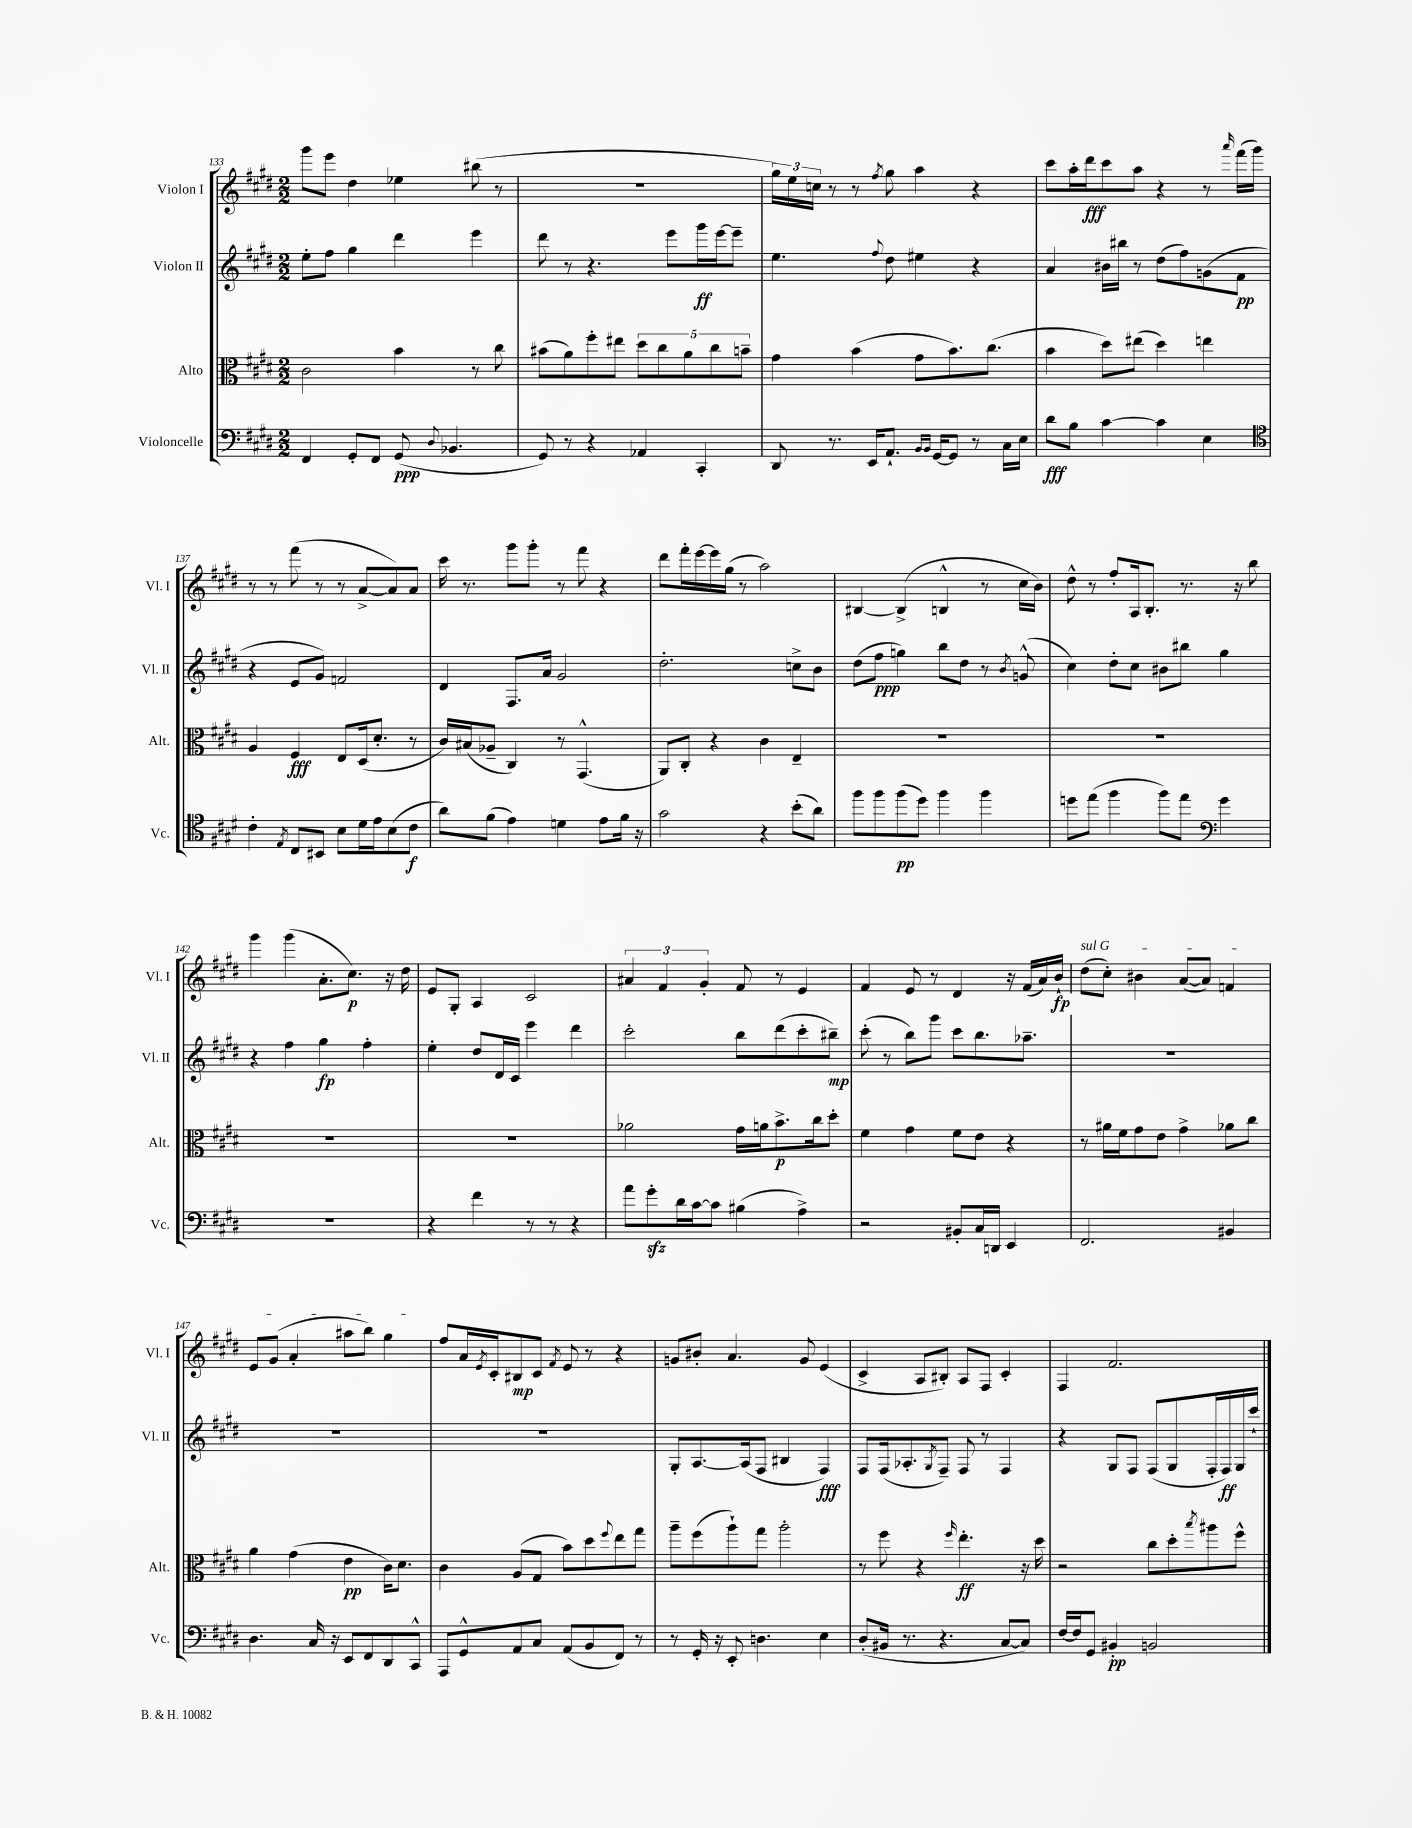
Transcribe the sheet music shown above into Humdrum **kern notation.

**kern	**kern	**kern	**kern
*staff4	*staff3	*staff2	*staff1
*clefF4	*clefC3	*clefG2	*clefG2
*k[f#c#g#d#]	*k[f#c#g#d#]	*k[f#c#g#d#]	*k[f#c#g#d#]
*M2/2	*M2/2	*M2/2	*M2/2
4FF#/	2c#\	8ee'\L	8ggg#\L
.	.	8ff#\J	8eee\J
8GG#'/L	.	4gg#\	4dd#\
8FF#/J	.	.	.
(8GG#/	4b\	4ddd#\	4ee-\
8qqD#/	.	.	.
4.BB-/	.	.	.
.	8r	4eee\	(8bb#\
.	8cc#\	.	8r
=	=	=	=
8GG#/)	(8b#\L	8ddd#\	1r
8r	8a\)	8r	.
4r	8ff#'\	4.r	.
.	8ee#\J	.	.
4AA-/	10dd#\L	.	.
.	10cc#\	.	.
.	.	8eee\L	.
.	10a\	.	.
4CC#'/	.	16ggg#\L	.
.	10cc#\	.	.
.	.	[16eee\J	.
.	.	8eee~\]J	.
.	10b~\J	.	.
=	=	=	=
8DD#/	4g#\	4.ee\	24gg#\LL)
.	.	.	24ee\
.	.	.	24cc\JJ
8.r	.	.	8r
.	(4b\	.	8r
16EE/LK	.	.	.
.	.	8qqff#/	8qff#/
8.AA`/J	.	8dd#\	8gg#\
.	8g#\L	4ee#\	4aa\
16qqBB/LL	.	.	.
16qqBB/JJ	.	.	.
[16GG#/LK	.	.	.
8GG#/]J	8.b\)	.	.
8r	.	4r	4r
.	(8.cc#\J	.	.
16C#\LL	.	.	.
16E\JJ	.	.	.
=	=	=	=
8d#\L	4b\	4a/	8ccc#\L
8B\J	.	.	16aa'\L
.	.	.	16ddd#\J
[4c#\	8dd#\L)	16b#\LL	8ccc#\
.	.	16bb#\JJ	.
.	(8ee#\J	8r	8aa\J
4c#\]	4dd#\)	(8dd#\L	4r
.	.	8ff#\)	.
4E\	4ee\	(8g\	8r
.	.	.	16qqaaa/
.	.	8f#\J	(16fff#\LL
.	.	.	16ggg#\JJ)
=	=	=	=
*clefC4	*	*	*
4c#'\	4A/	4r	8r
.	.	.	8r
8qE/	.	.	.
8C#/L	4F#/	8e/L	(8fff#\
8BB#/J	.	8g#/J)	8r
8B\L	8E/L	2f/	8r
16d#\L	(16D#/k	.	[8a^/L
16e\J	8.d#'/J	.	.
(8B\	.	.	8a/])
8c#\J	8r	.	8a/J
=	=	=	=
8a\L)	16c#/LL)	4d#/	16ccc#\
.	(16B#/J	.	8.r
(8f#\J	8A-~/J	.	.
4e\)	4C#/)	8.F#/L	8ggg#\L
.	.	.	8ggg#'\J
.	.	16a/Jk	.
4d\	8r	2g#/	8r
.	(4.GG#^^/	.	8fff#\
8e\L	.	.	4r
16f#\Jk	.	.	.
16r	.	.	.
=	=	=	=
2g#\	8AA/L)	2.dd#'\	8ddd#\L
.	8C#'/J	.	16fff#'\L
.	.	.	[16eee\
.	4r	.	16eee\]
.	.	.	(16gg#\JJ
.	.	.	8r
4r	4c#\	.	2aa\)
(8b'\L	4E~/	8cc^\L	.
8a\J)	.	8b\J	.
=	=	=	=
8ff#\L	1r	(8dd#\L	[4B#/
8ff#\	.	8ff#\J	.
(8ff#\	.	4gg\)	(4B#^/]
8dd#\J)	.	.	.
4ff#\	.	8bb\L	4B^^/
.	.	8dd#\J	.
4ff#\	.	8r	8r
.	.	8qb/	.
.	.	(8g^^/	16cc#\LL
.	.	.	16b\JJ)
=	=	=	=
8dd\L	1r	4cc#\)	8dd#^^\
(8ee\J	.	.	8r
4ff#\	.	8dd#'\L	8ff#'/L
.	.	8cc#\J	16A/k
.	.	.	8.B'/J
8ff#\L)	.	8b#\L	.
8ee\J	.	8bb#\J	8.r
*clefF4	*	*	*
4g#\	.	4gg#\	.
.	.	.	16r
.	.	.	8bb\
=	=	=	=
1r	1r	4r	4ggg#\
.	.	4ff#\	(4ggg#\
.	.	4gg#\	8.a'\L
.	.	.	8.cc#\J)
.	.	4ff#'\	.
.	.	.	16r
.	.	.	16dd#\
=	=	=	=
4r	1r	4ee'\	8e/L
.	.	.	8G#'/J
4f#\	.	8dd#/L	4A/
.	.	16d#/L	.
.	.	16c#/JJ	.
8r	.	4eee\	2c#/
8r	.	.	.
4r	.	4ddd#\	.
=	=	=	=
8a\L	2a-\	2ccc#'\	6a#/
8g#'\	.	.	.
.	.	.	6f#/
16d#\L	.	.	.
[16c#\J	.	.	.
.	.	.	6g#'/
8c#\]J	.	.	.
(4B#\	16g#\LL	8bb\L	8f#/
.	16a\J	.	.
.	8.b^\	(8ddd#\	8r
4A^\)	.	8ccc#'\	4e/
.	16cc#\k	.	.
.	8dd#'\J	8bb#~\J)	.
=	=	=	=
2r	4f#\	(8ccc#'\	4f#/
.	.	8r	.
.	4g#\	8bb\L)	8e/
.	.	8ggg#\J	8r
8BB#'/L	8f#\L	8ccc#\L	4d#/
16C#/L	8e\J	8.bb\	.
16DD/JJ	.	.	.
4EE/	4r	.	16r
.	.	8.aa-~\J	(16f#/LL
.	.	.	16a/)
.	.	.	16b`/JJ
=	=	=	=
2.FF#/	8r	1r	(8dd#\L
.	16a#\LL	.	8cc#'\J)
.	16f#\J	.	.
.	8g#\	.	4b#\
.	8e\J	.	.
.	4g#^\	.	([8a/L
.	.	.	8a/]J)
4BB#/	8a-\L	.	4f/
.	8cc#\J	.	.
=	=	=	=
4.D#\	4a\	1r	8e/L
.	.	.	(8g#/J
.	(4g#\	.	4a'/
16C#/	.	.	.
16r	.	.	.
8EE/L	4e\	.	8aa#\L
8FF#/	.	.	8bb\J)
8DD#/	16c#\LK)	.	4gg#\
.	8.d#\J	.	.
8CC#^^/J	.	.	.
=	=	=	=
8AAA/L	4c#\	1r	8ff#/L
8GG#^^/	.	.	16a/L
.	.	.	8qe/
.	.	.	16c#'/J
8AA/	(8A/L	.	8B#/
8C#/J	8G#/J	.	8c#/J
.	.	.	8qf#/
(8AA/L	8b\L)	.	8e/
8BB/	8dd#\	.	8r
.	8qqff#/	.	.
8FF#/J)	8ee\	.	4r
8r	8gg#\J	.	.
=	=	=	=
8r	8aa~\L	8G#'/L	8g/L
16GG#'/	(8ff#\	[8.A/	8b#'/J
16r	.	.	.
8EE'/	8aa`\)	.	4.a/
.	.	(16A/]k	.
4.D\	8gg#\J	8F#/J	.
.	2aa'\	4B#/	.
.	.	.	8g/
4E\	.	4F#/)	(4e/
=	=	=	=
(8D#'/L	8r	8F#/L	4c#^/
16BB#/Jk	8ff#\	(16F#/k	.
8.r	.	8.A-'/	.
.	4r	.	8A/L
.	.	8qG#/	.
4.r	.	8F#~/J)	8B#'/J)
.	16qqff#/	.	.
.	4.ee'\	8F#/	8A/L
.	.	8r	8F#/J
[8C#/L	.	4F#/	4c#'/
8C#/]J)	16r	.	.
.	16dd#\	.	.
=	=	=	=
[16F#/LL	2r	4r	4F#/
16F#/]J	.	.	.
8GG#/J	.	.	.
4BB#'/	.	8G#/L	2.f#/
.	.	8F#/J	.
2BB/	8cc#\L	(8F#/L	.
.	8dd#'\	8G#/	.
.	8qbb/	.	.
.	8aa#\	16F#'/L	.
.	.	16F#/)	.
.	8ff#^^\J	16G#/	.
.	.	16ccc#`/JJ	.
==	==	==	==
*-	*-	*-	*-
